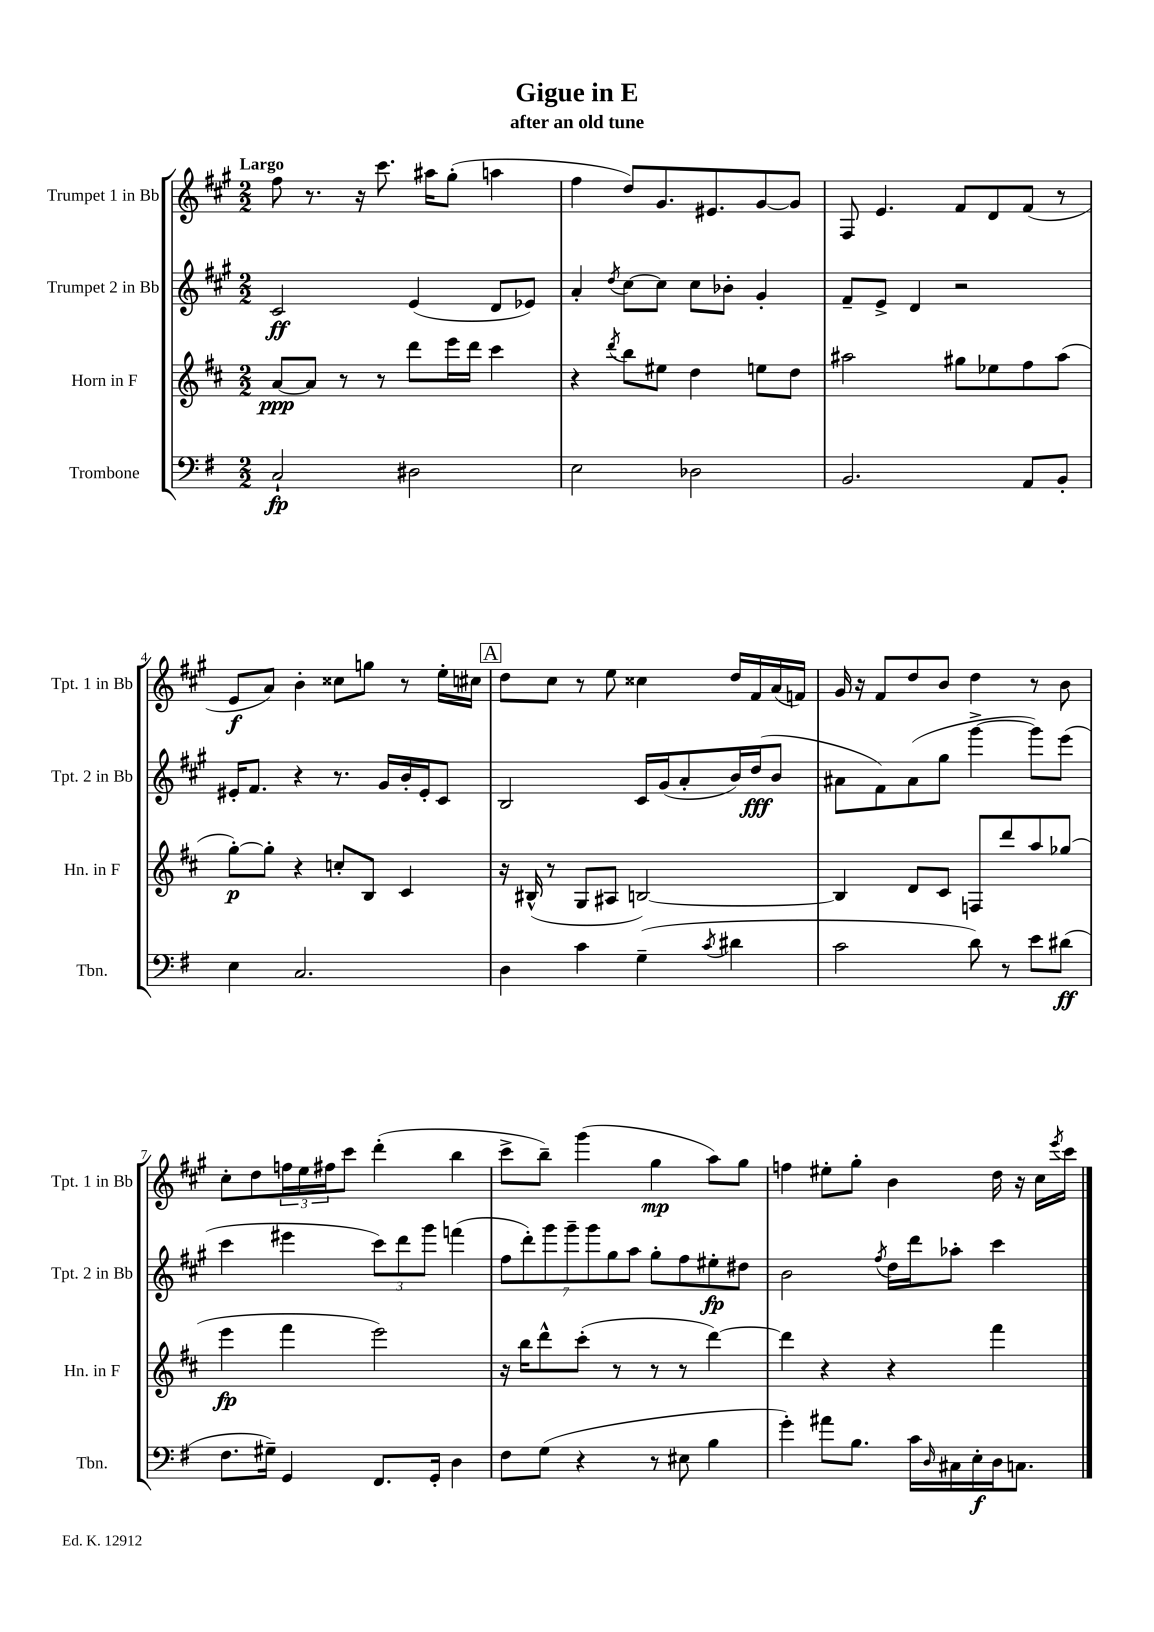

**kern	**kern	**kern	**kern
*staff4	*staff3	*staff2	*staff1
*clefF4	*clefG2	*clefG2	*clefG2
*k[f#]	*k[f#c#]	*k[f#c#g#]	*k[f#c#g#]
*M2/2	*M2/2	*M2/2	*M2/2
2C`	[8a	2c#	8ff#
.	8a]	.	8.r
.	8r	.	.
.	.	.	16r
.	8r	.	8.ccc#
2D#	8ddd	(4e	.
.	.	.	16aa#
.	16eee	.	(8gg#'
.	16ddd	.	.
.	4ccc#	8d	4aa
.	.	8e-)	.
=	=	=	=
2E	4r	4a'	4ff#
.	8qddd	8qdd	.
.	8bb	[8cc#	8dd)
.	8ee#	8cc#]	8.g#
2D-	4dd	8cc#	.
.	.	.	8.e#
.	.	8b-'	.
.	8ee	4g#'	[8g#
.	8dd	.	8g#]
=	=	=	=
2.BB	2aa#	8f#~	8F#
.	.	8e^	4.e
.	.	4d	.
.	8gg#	2r	8f#
.	8ee-	.	8d
8AA	8ff#	.	(8f#
8BB'	(8aa#	.	8r
=	=	=	=
4E	[8gg')	16e#'	8e
.	.	8.f#	.
.	8gg']	.	8a)
2.C	4r	4r	4b'
.	8cc'	8.r	8cc##
.	8B	.	8gg
.	.	16g#	.
.	4c#	16b'	8r
.	.	16e#'	.
.	.	8c#	16ee'
.	.	.	16cc#
=	=	=	=
4D	16r	2B	8dd
.	(16B#^^	.	.
.	8r	.	8cc#
4c	8G	.	8r
.	8A#	.	8ee
(4G~	[2B)	16c#	4cc##
.	.	(16g#	.
.	.	8a'	.
8qc	.	.	.
4d#	.	16b)	16dd
.	.	(16dd	16f#
.	.	8b	(16a
.	.	.	16f)
=	=	=	=
2c	4B]	8a#	16g#
.	.	.	16r
.	.	8f#)	8f#
.	8d	(8a#	8dd
.	8c#	8gg#	8b
8d)	8F	[4ggg#^	4dd
8r	8ddd	.	.
8e	8aa	8ggg#])	8r
(8d#	(8gg-	(8eee	8b
=	=	=	=
8.F#	4eee	4ccc#	8cc#'
.	.	.	8dd
16G#~)	.	.	.
4GG	4fff#	4eee#	24ff
.	.	.	24ee
.	.	.	24ff#
.	.	.	8ccc#
8.FF#	2eee)	12ccc#)	(4ddd'
.	.	12ddd	.
.	.	12ggg#	.
16GG'	.	.	.
4D	.	(4fff	4bb
=	=	=	=
8F#	16r	14ff#	8ccc#^
.	16bb	.	.
.	.	14ddd')	.
(8G	8ddd^^	.	8bb~)
.	.	14ggg#	.
.	.	14ggg#~	.
4r	(8ccc#'	.	(4ggg#
.	.	14ggg#	.
.	.	14gg#	.
.	8r	.	.
.	.	14aa	.
8r	8r	8gg#'	4gg#
8E#	8r	8ff#	.
4B	[4ddd)	8ee#'	8aa)
.	.	8dd#	8gg#
=	=	=	=
4g')	4ddd]	2b	4ff
8a#	4r	.	8ee#'
8.B	.	.	8gg#'
.	.	8qff#	.
.	4r	16dd	4b
16c	.	16ddd	.
16qqD	.	.	.
16C#	.	8aa-'	.
16E'	.	.	.
16D	4fff#	4ccc#	16dd
8.C	.	.	16r
.	.	.	16cc#
.	.	.	8qeee
.	.	.	16ccc#
==	==	==	==
*-	*-	*-	*-
